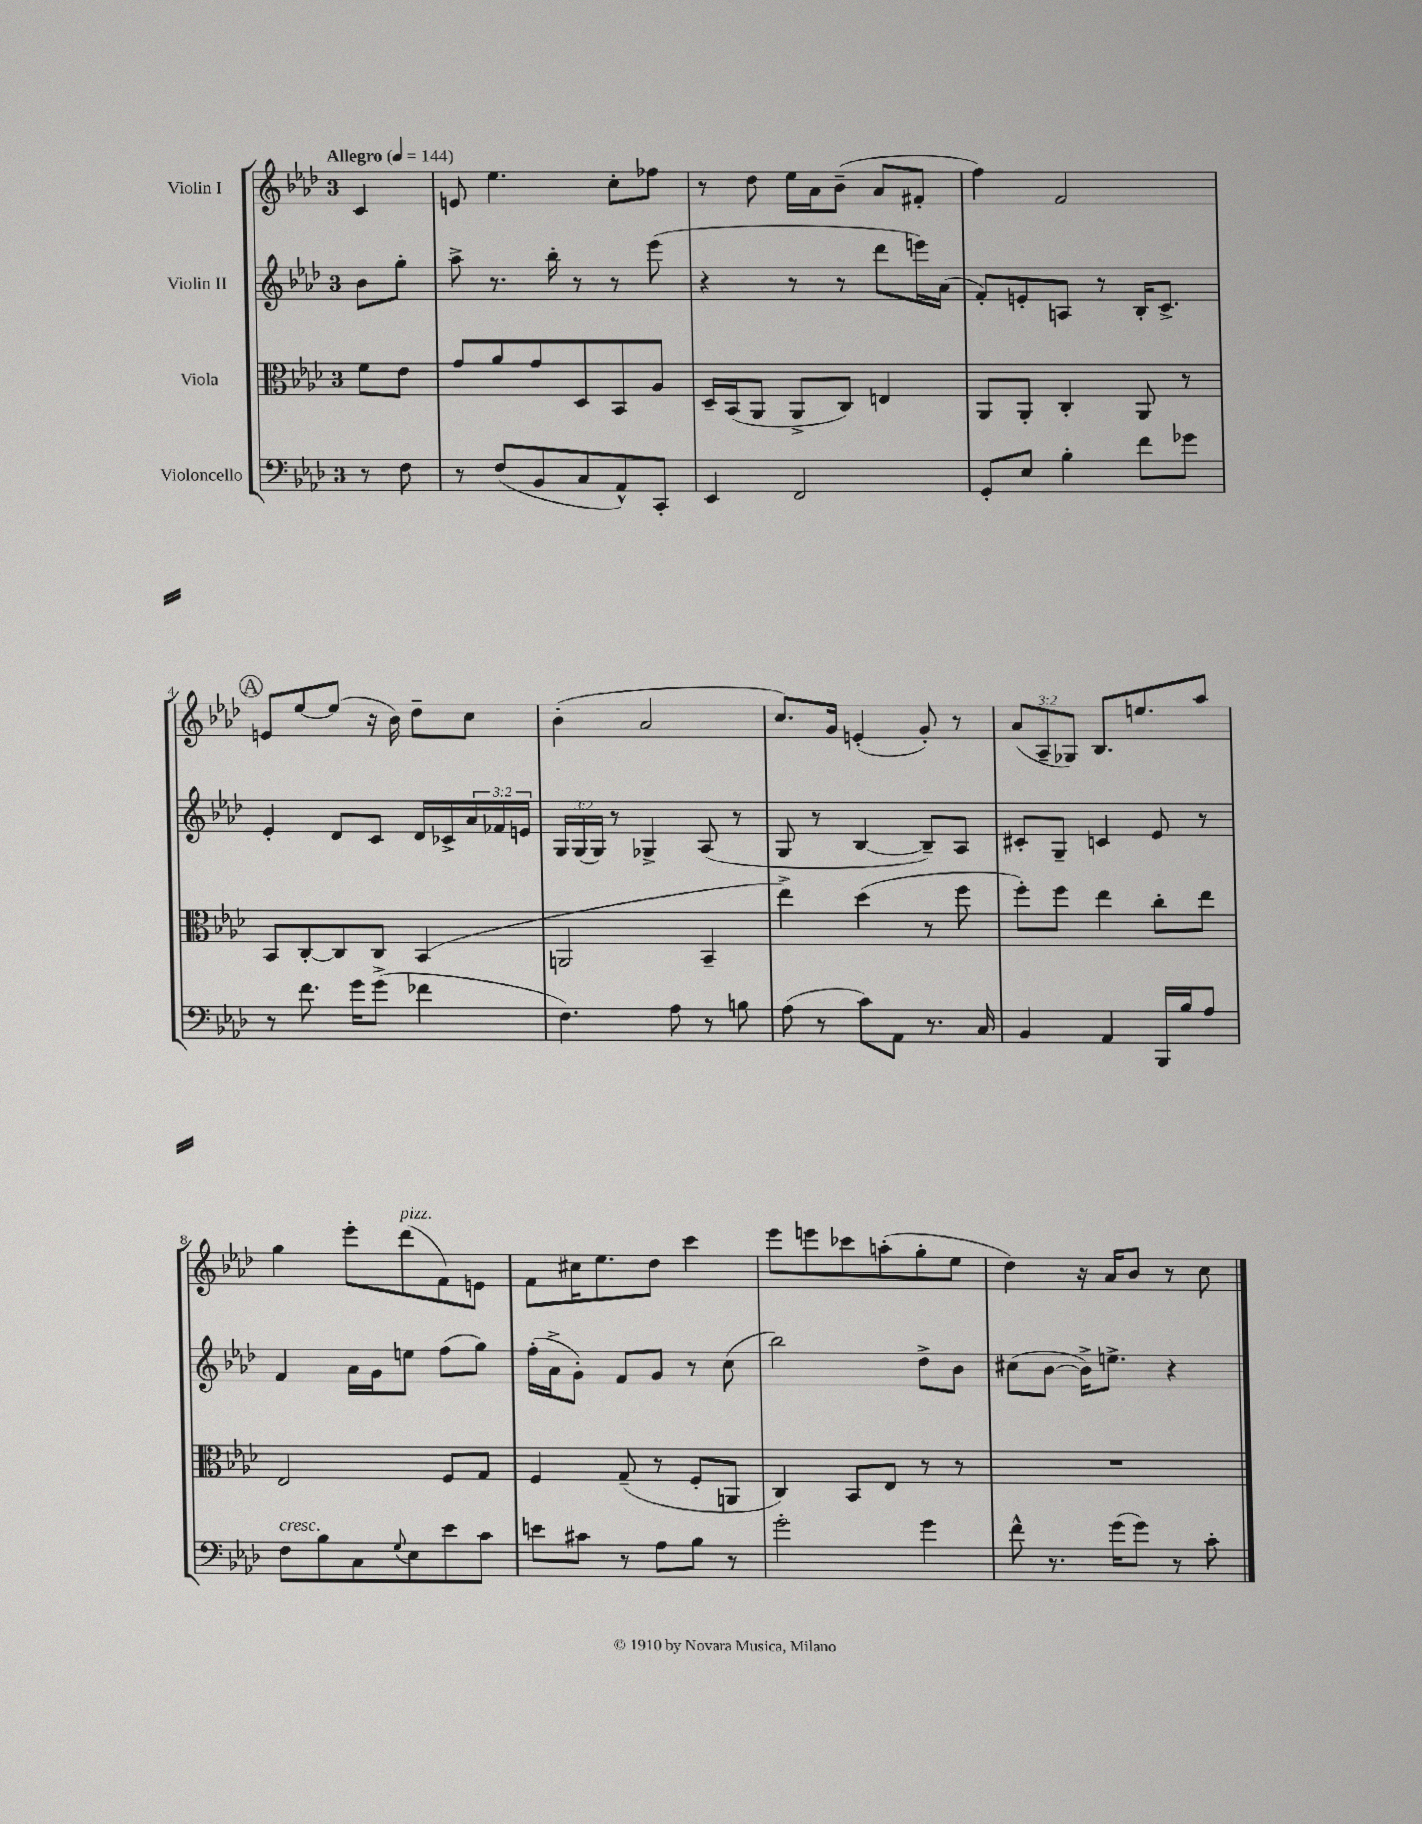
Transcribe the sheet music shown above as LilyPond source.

<<
\new StaffGroup <<
\new Staff = "s0" \with { instrumentName = "Violin I" } {
    \clef treble \key aes \major \once \override Staff.TimeSignature.style = #'single-digit \time 3/4 \override Staff.TupletNumber.text = #tuplet-number::calc-fraction-text \partial 4 \tempo "Allegro" 4 = 144
    c'4 |
    e'8 ees''4. c''8-. fes''8 |
    r8 des''8 ees''16 aes'16 bes'8--( aes'8 fis'8-. |
    f''4) f'2 |
    \mark \markup { \circle "A" } e'8 ees''8~ ees''8( r16 bes'16) des''8-- c''8 |
    bes'4-.( aes'2 |
    c''8.) g'16 e'4-.( g'8-.) r8 |
    \tuplet 3/2 { aes'8( aes8-- ges8) } bes8. e''8. aes''8 |
    g''4 ees'''8-. des'''8^\markup { \italic "pizz." }( f'8) e'8 |
    f'8 cis''16 ees''8. des''8 c'''4 |
    ees'''8 e'''8 ces'''8 a''8-.( g''8-. ees''8 |
    des''4) r16 aes'16 bes'8 r8 c''8 \bar "|." |
}
\new Staff = "s1" \with { instrumentName = "Violin II" } {
    \clef treble \key aes \major \once \override Staff.TimeSignature.style = #'single-digit \time 3/4 \override Staff.TupletNumber.text = #tuplet-number::calc-fraction-text \partial 4
    bes'8 g''8-. |
    aes''8-> r8. bes''16-. r8 r8 ees'''8( |
    r4 r8 r8 des'''8 e'''16) aes'16( |
    f'8-.) e'8-. a8 r8 bes16-. c'8.-> |
    \mark \markup { \circle "A" } ees'4-. des'8 c'8 des'16 ces'16-> \tuplet 3/2 { aes'16 fes'16 e'16 } |
    \tuplet 3/2 { g16 g16( g16) } r8 ges4-> aes8( r8 |
    g8 r8 bes4~ bes8--) aes8 |
    cis'8-. g8-- c'4 ees'8 r8 |
    f'4 aes'16 g'16 e''8 f''8( g''8) |
    f''16-.( aes'16-> g'8-.) f'8 g'8 r8 c''8( |
    bes''2) des''8-> bes'8 |
    cis''8( bes'8~ bes'16->) e''8.-> r4 \bar "|." |
}
\new Staff = "s2" \with { instrumentName = "Viola" } {
    \clef alto \key aes \major \once \override Staff.TimeSignature.style = #'single-digit \time 3/4 \partial 4
    f'8 ees'8 |
    g'8 aes'8 g'8 des8 bes,8 aes8 |
    des16-- bes,16( aes,8 aes,8-> c8) e4 |
    aes,8 aes,8-. c4-. aes,8 r8 |
    \mark \markup { \circle "A" } bes,8 c8~-. c8 c8 bes,4( |
    a,2 bes,4-- |
    ees''4->) des''4( r8 f''8 |
    f''8-.) f''8 ees''4 c''8-. ees''8 |
    ees2 f8 g8 |
    f4 g8--( r8 f8-. a,8 |
    c4) bes,8 ees8 r8 r8 |
    R2. \bar "|." |
}
\new Staff = "s3" \with { instrumentName = "Violoncello" } {
    \clef bass \key aes \major \once \override Staff.TimeSignature.style = #'single-digit \time 3/4 \partial 4
    r8 f8 |
    r8 f8( bes,8 c8 aes,8-^) c,8-. |
    ees,4 f,2 |
    g,8-. ees8 bes4-. f'8 ges'8 |
    \mark \markup { \circle "A" } r8 f'8. g'16 g'8->( fes'4 |
    f4.) aes8 r8 b8 |
    aes8( r8 c'8) aes,8 r8. c16 |
    bes,4 aes,4 bes,,16 bes16 aes8 |
    f8^\markup { \italic "cresc." } bes8 c8 \appoggiatura { g8 } ees8 ees'8 c'8 |
    e'8 cis'8 r8 aes8 bes8 r8 |
    g'2-. g'4 |
    f'8-^ r8. g'16( g'8) r8 c'8-. \bar "|." |
}
>>
>>
